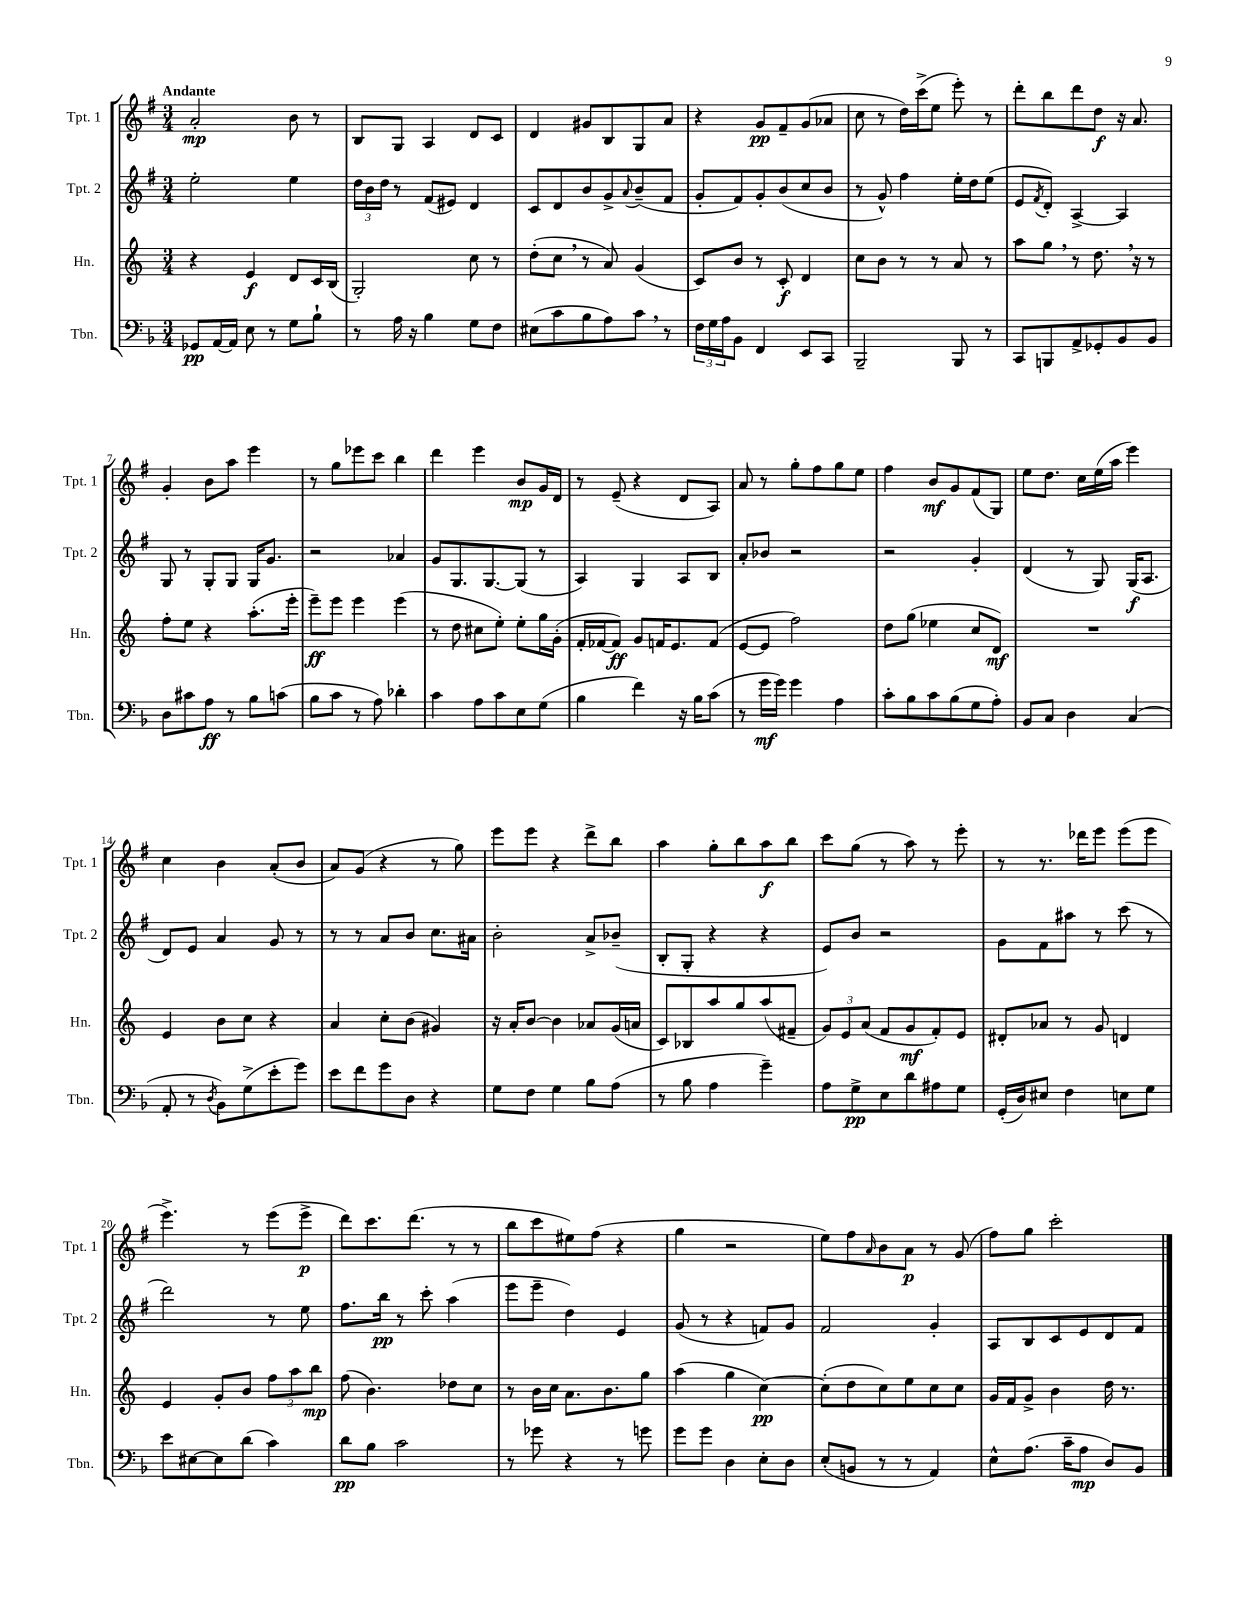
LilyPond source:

<<
\new StaffGroup <<
\new Staff = "s0" \with { instrumentName = "Tpt. 1" shortInstrumentName = "Tpt. 1" } {
    \clef treble \key g \major \numericTimeSignature \time 3/4 \tempo "Andante"
    a'2-.\mp b'8 r8 |
    b8 g8 a4 d'8 c'8 |
    d'4 gis'8 b8 g8 a'8 |
    r4 g'8\pp fis'8-- g'8( aes'8 |
    c''8 r8 d''16) c'''16->( e''8 e'''8-.) r8 |
    d'''8-. b''8 d'''8 d''8\f r16 a'8. |
    g'4-. b'8 a''8 e'''4 |
    r8 g''8 ees'''8 c'''8 b''4 |
    d'''4 e'''4 b'8\mp g'16 d'16 |
    r8 e'8--( r4 d'8 a8) |
    a'8 r8 g''8-. fis''8 g''8 e''8 |
    fis''4 b'8\mf g'8 fis'8( g8) |
    e''8 d''8. c''16 e''16( a''16 e'''4) |
    c''4 b'4 a'8-.( b'8 |
    a'8) g'8( r4 r8 g''8) |
    e'''8 e'''8 r4 d'''8-> b''8 |
    a''4 g''8-. b''8 a''8\f b''8 |
    c'''8 g''8( r8 a''8) r8 e'''8-. |
    r8 r8. des'''16 e'''8 e'''8( e'''8 |
    e'''4.->) r8 e'''8( e'''8->\p |
    d'''8) c'''8. d'''8.( r8 r8 |
    b''8 c'''8 eis''8) fis''8( r4 |
    g''4 r2 |
    e''8) fis''8 \grace { a'16 } b'8 a'8\p r8 g'8( |
    fis''8) g''8 c'''2-. \bar "|." |
}
\new Staff = "s1" \with { instrumentName = "Tpt. 2" shortInstrumentName = "Tpt. 2" } {
    \clef treble \key g \major \numericTimeSignature \time 3/4
    e''2-. e''4 |
    \tuplet 3/2 { d''16 b'16 d''16 } r8 fis'8( eis'8) d'4 |
    c'8 d'8 b'8 g'8-> \appoggiatura { a'8 } b'8--( fis'8 |
    g'8-. fis'8) g'8-. b'8( c''8 b'8 |
    r8 g'8-^) fis''4 e''16-. d''16 e''8( |
    e'8 \acciaccatura { fis'8 } d'8-.) a4~-> a4 |
    g8 r8 g8-. g8 g16 g'8. |
    r2 aes'4 |
    g'8 g8. g8.~ g8( r8 |
    a4) g4 a8 b8 |
    a'8-. bes'8 r2 |
    r2 g'4-. |
    d'4( r8 g8) g16\f( a8. |
    d'8) e'8 a'4 g'8 r8 |
    r8 r8 a'8 b'8 c''8. ais'16 |
    b'2-. a'8-> bes'8--( |
    b8-. g8-. r4 r4 |
    e'8) b'8 r2 |
    g'8 fis'8 ais''8 r8 c'''8( r8 |
    d'''2) r8 e''8 |
    fis''8. b''16\pp r8 c'''8-. a''4( |
    e'''8 e'''8-- d''4) e'4 |
    g'8( r8 r4 f'8) g'8 |
    fis'2 g'4-. |
    a8 b8 c'8 e'8 d'8 fis'8 \bar "|." |
}
\new Staff = "s2" \with { instrumentName = "Hn." shortInstrumentName = "Hn." } {
    \clef treble \key c \major \numericTimeSignature \time 3/4
    r4 e'4\f d'8 c'16 b16( |
    g2-.) c''8 r8 |
    d''8-.( c''8 \breathe r8 a'8) g'4( |
    c'8) b'8 r8 c'8-.\f d'4 |
    c''8 b'8 r8 r8 a'8 r8 |
    a''8 g''8 \breathe r8 d''8. \breathe r16 r8 |
    f''8-. e''8 r4 a''8.-.( e'''16-. |
    e'''8--\ff) e'''8 e'''4 e'''4( |
    r8 d''8 cis''8 e''8-.) e''8-. g''16 g'16-.( |
    f'16-. fes'16~ fes'8\ff) g'8 f'16 e'8. f'8( |
    e'8~ e'8 f''2) |
    d''8 g''8( ees''4 c''8 d'8\mf) |
    R2. |
    e'4 b'8 c''8 r4 |
    a'4 c''8-. b'8( gis'4) |
    r16 a'16-. b'8~ b'4 aes'8 g'16( a'16 |
    c'8) bes8 a''8 g''8 a''8( fis'8-- |
    \tuplet 3/2 { g'8) e'8 a'8( } f'8 g'8\mf f'8-.) e'8 |
    dis'8-. aes'8 r8 g'8 d'4 |
    e'4 g'8-. b'8 \tuplet 3/2 { f''8 a''8 b''8\mp } |
    f''8( b'4.) des''8 c''8 |
    r8 b'16 c''16 a'8. b'8. g''8 |
    a''4( g''4 c''4~\pp) |
    c''8-.( d''8 c''8) e''8 c''8 c''8 |
    g'16 f'16 g'8-> b'4 d''16 r8. \bar "|." |
}
\new Staff = "s3" \with { instrumentName = "Tbn." shortInstrumentName = "Tbn." } {
    \clef bass \key f \major \numericTimeSignature \time 3/4
    ges,8\pp a,16~ a,16 e8 r8 g8 bes8-! |
    r8 a16 r16 bes4 g8 f8 |
    eis8( c'8 bes8 a8) c'8 \breathe r8 |
    \tuplet 3/2 { f16 g16 a16 } bes,8 f,4 e,8 c,8 |
    bes,,2-- bes,,8 r8 |
    c,8 b,,8 a,8-> ges,8-. bes,8 bes,8 |
    d8 cis'8 a8\ff r8 bes8 c'8( |
    bes8 c'8 r8 a8) des'4-. |
    c'4 a8 c'8 e8 g8( |
    bes4 f'4) r16 bes16 c'8( |
    r8 g'16\mf g'16) g'4 a4 |
    c'8-. bes8 c'8 bes8( g8 a8-.) |
    bes,8 c8 d4 c4( |
    a,8-. r8 \acciaccatura { d8 } bes,8) g8->( e'8-. g'8) |
    e'8 f'8 g'8 d8 r4 |
    g8 f8 g4 bes8 a8( |
    r8 bes8 a4 g'4--) |
    a8 g8->\pp e8 d'8 ais8 g8 |
    g,16-.( d16) eis8 f4 e8 g8 |
    e'8 eis8~ eis8 d'8( c'4) |
    d'8\pp bes8 c'2 |
    r8 ges'8 r4 r8 g'8 |
    g'8 g'8 d4 e8-. d8 |
    e8-.( b,8 r8 r8 a,4) |
    e8-^ a8.( c'16-- a8\mp d8) bes,8 \bar "|." |
}
>>
>>
